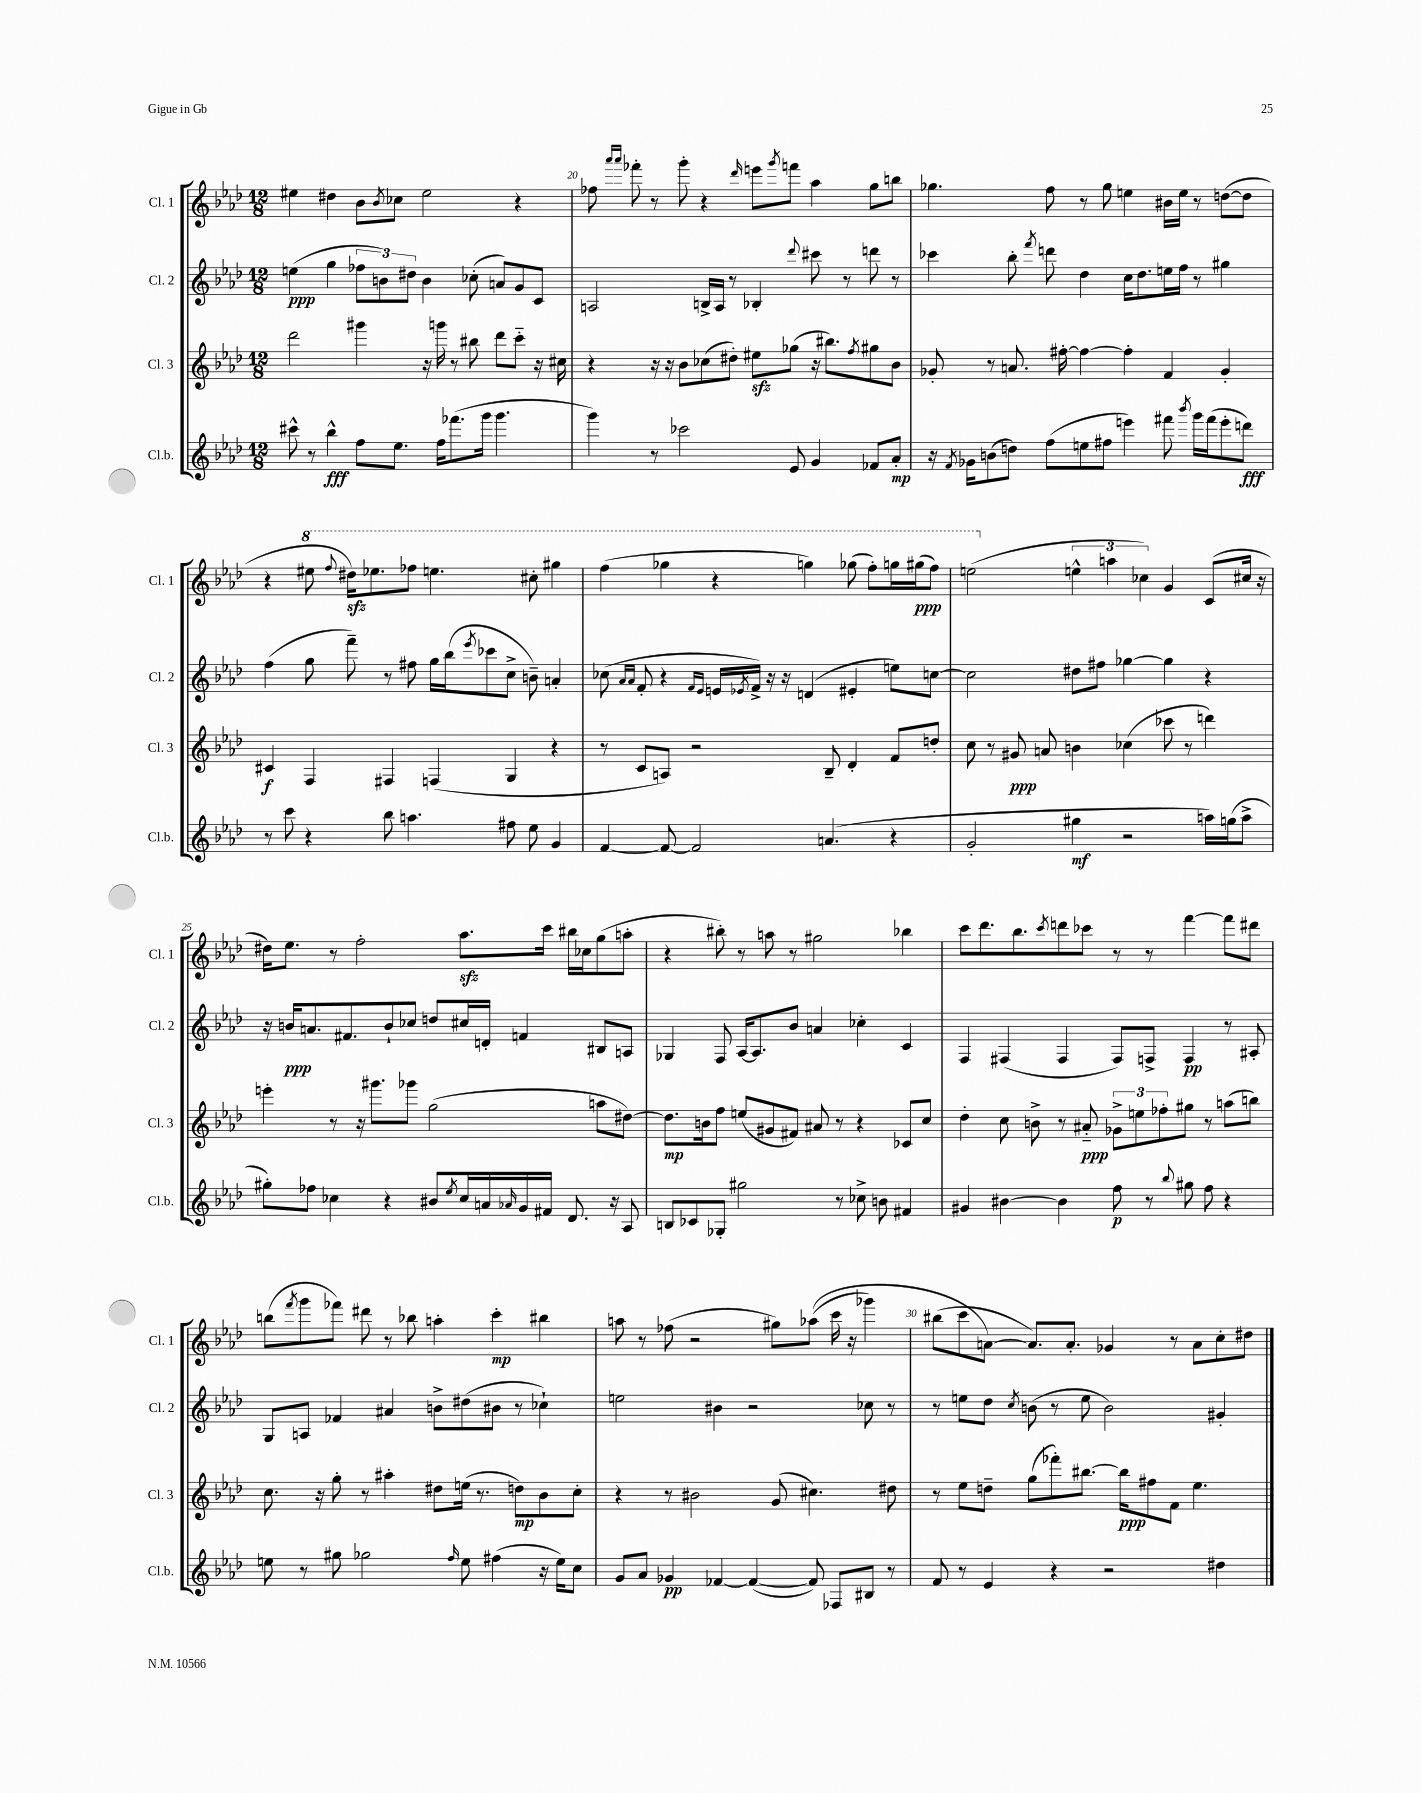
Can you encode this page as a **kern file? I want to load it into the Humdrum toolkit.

**kern	**kern	**kern	**kern
*staff4	*staff3	*staff2	*staff1
*clefG2	*clefG2	*clefG2	*clefG2
*k[b-e-a-d-]	*k[b-e-a-d-]	*k[b-e-a-d-]	*k[b-e-a-d-]
*M12/8	*M12/8	*M12/8	*M12/8
8ccc#^^	2ddd-	(4ee	4ee#
8r	.	.	.
4bb-^^	.	4gg	4dd#
8ff	4ggg#	12ff-	8b-
.	.	12b)	.
.	.	.	8qb-
8.ee-	.	.	8cc-
.	.	12dd#	.
.	16r	4b	2ee#
16ff	16ggg	.	.
(8.fff-	8r	.	.
.	8bb#	(8cc-'	.
16ggg	.	.	.
4.ggg	8ddd-	8a)	.
.	8ccc'~	8g	4r
.	16r	8c	.
.	16cc#	.	.
=	=	=	=
4ggg)	4r	2A	8ff-
.	.	.	16qqaaa-
.	.	.	16qqaaa-
.	.	.	8fff-'
8r	16r	.	8r
.	16r	.	.
2ccc-	8b-	.	8ggg'
.	(8cc-	16B^	4r
.	.	16A	.
.	8dd#')	8r	.
.	.	.	16qqddd-
.	8ee#	4B-'	8eee
.	.	.	8qggg
8e-	(8gg-	.	8fff
.	.	8qqddd-	.
4g	16r	8ccc#	4aa-
.	8.bb#)	.	.
.	.	8r	.
.	8qff	.	.
8f-	8gg#	8ddd	8gg
8a-'	8b-	8r	8bb
=	=	=	=
16r	8g-'	4ccc-	4.gg-
8qf	.	.	.
16g-	.	.	.
(8b	8r	.	.
8dd)	8.a	8bb-'	.
.	.	8qfff	.
(8ff	.	8ddd	8ff
.	[16ff#'	.	.
8ee	4ff#_	4dd-	8r
8ff#	.	.	8gg-
4eee)	4ff#']	16cc	4ee
.	.	8.dd-	.
8fff#	4f	16ee	16b#
.	.	16ff	16ee
8qbbb-	.	.	.
16ggg	.	8r	8r
(16fff#	.	.	.
8eee'	4g-'	4gg#	([8dd
8ddd)	.	.	8dd]
=	=	=	=
8r	4c#	(4ff	4r
8ccc	.	.	.
4r	4F	8gg	8eee#
.	.	.	8qqfff
.	.	8fff~)	16ddd#)
.	.	.	8.eee-
8bb-	4F#	8r	.
4.aa	.	8ff#	8fff-
.	(4F	16gg	4.eee
.	.	(16bb-	.
.	.	8qeee-	.
.	.	8ccc-	.
8ff#	4G	8cc^	.
8ee-	.	8b~)	8ccc#'
4g	4r	4a'	4ggg#
=	=	=	=
[4f	8r	(8cc-	(4fff
.	.	16qqa-	.
.	.	16qqa-	.
.	8c	8f'	.
8f_	8A)	4r	4ggg-
2f]	2r	.	.
.	.	16qqf	.
.	.	16qqe-	.
.	.	16e	4r
.	.	8qe-	.
.	.	16f^)	.
.	.	16r	.
.	.	16r	.
.	.	(4d	4ggg)
(4.a	8B-~	.	.
.	4d-'	4e#'	(8ggg-
.	.	.	8fff')
4r	8f	8ee)	16ggg
.	.	.	(16ggg#
.	8dd'	[8cc	8fff)
=	=	=	=
2g'	8cc	2cc]	(2eee
.	8r	.	.
.	8g#	.	.
.	8a	.	.
4gg#	4b	8dd#	6ee^^
.	.	8ff#	.
.	.	.	6aa
2r	(4cc-	[4gg-	.
.	.	.	6cc-)
.	8ccc-	4gg-]	4g
.	8r	.	.
16aa)	4ddd)	4r	(8c
(16gg	.	.	.
8aa^	.	.	16cc#
.	.	.	16r
=	=	=	=
8gg#')	4eee'	16r	16dd#)
.	.	16b	8.ee-
8ff-	.	8.a	.
4cc-	8r	.	8r
.	.	8.f#	.
.	16r	.	2ff'
.	8.ggg#	.	.
4r	.	8b`	.
.	8ggg-	8cc-	.
8b#	(2gg	8dd	.
8qee-	.	.	.
16cc-	.	16cc#	8.aa-
16a	.	16d'	.
16qqa-	.	.	.
16g	.	4f	.
16f#	.	.	16ccc
8.d-	.	.	16bb#
.	.	.	16cc-
.	8aa	8B#	(8gg
16r	.	.	.
8A-	[8dd#)	8A	8aa'
=	=	=	=
8B	8.dd#]	4G-	4r
8c-	.	.	.
.	16b	.	.
8G-'	8ff	8F	8bb#')
2gg#	(8ee	[16A-	8r
.	.	8.A-]	.
.	8g#	.	8aa
.	8f#)	8b-	8r
.	8a#	4a	2gg#
8r	8r	.	.
8cc-^	4r	4cc-'	.
8b	.	.	.
4f#	8c-	4c	4bb-
.	8cc	.	.
=	=	=	=
4g#	4dd-'	4F	8ccc
.	.	.	8.ddd-
[4b#	8cc	(4F#	.
.	.	.	8.bb-
.	8b^	.	.
.	.	.	8qccc
4b#]	8r	4F#	8ddd
.	8a#'~	.	8ccc-
8ff	12g-^	8F#)	8r
.	12ee	.	.
8r	.	8F^	8r
.	12ff-'	.	.
8qqbb-	.	.	.
8gg#	8gg#	4F	[4fff
8ff	8r	.	.
4r	(8aa	8r	8fff]
.	8bb)	8A#'	8ddd#
=	=	=	=
8ee	8.cc	8G	(8bb
.	.	.	8qfff
8r	.	8A	8ggg
.	16r	.	.
8gg#	8gg'	4f-	8fff-)
2gg-	8r	.	8ddd#
.	4aa#'	4a#	8r
.	.	.	8bb-
.	8dd#	8b^	4aa'
16qqff	.	.	.
8ee	(16ee	(8dd#	.
.	8.r	.	.
(4ff#	.	8b#	4ccc'
.	8dd)	8r	.
16r	8b-	4cc-`)	4bb#
16ee)	.	.	.
8cc	8cc'	.	.
=	=	=	=
8g	4r	2ee	8aa
8a-	.	.	8r
4g-	8r	.	(8ff-
.	2b#	.	2r
[4f-	.	4b#	.
(4f-_	.	2r	.
.	(8g	.	8gg#)
8f-])	4.cc#)	.	&((8aa-
8F-	.	.	16ccc
.	.	.	16r
8B#	.	8cc-	4ggg-)
8r	8dd#	8r	.
=	=	=	=
8f	8r	8r	(8bb#
8r	8ee-	8ee	8ccc
4e-	8dd~	8dd-	[8a&)
.	.	8qcc	.
.	(8gg	(8b	8.a])
4r	8fff-')	8r	.
.	.	.	8.a'
.	[8.bb#	8ee	.
2r	.	2b)	4g-
.	16bb#]	.	.
.	8ff#	.	.
.	8f	.	8r
.	4.ee-	.	8a
4dd#	.	4g#'	8cc'
.	.	.	8dd#
==	==	==	==
*-	*-	*-	*-
